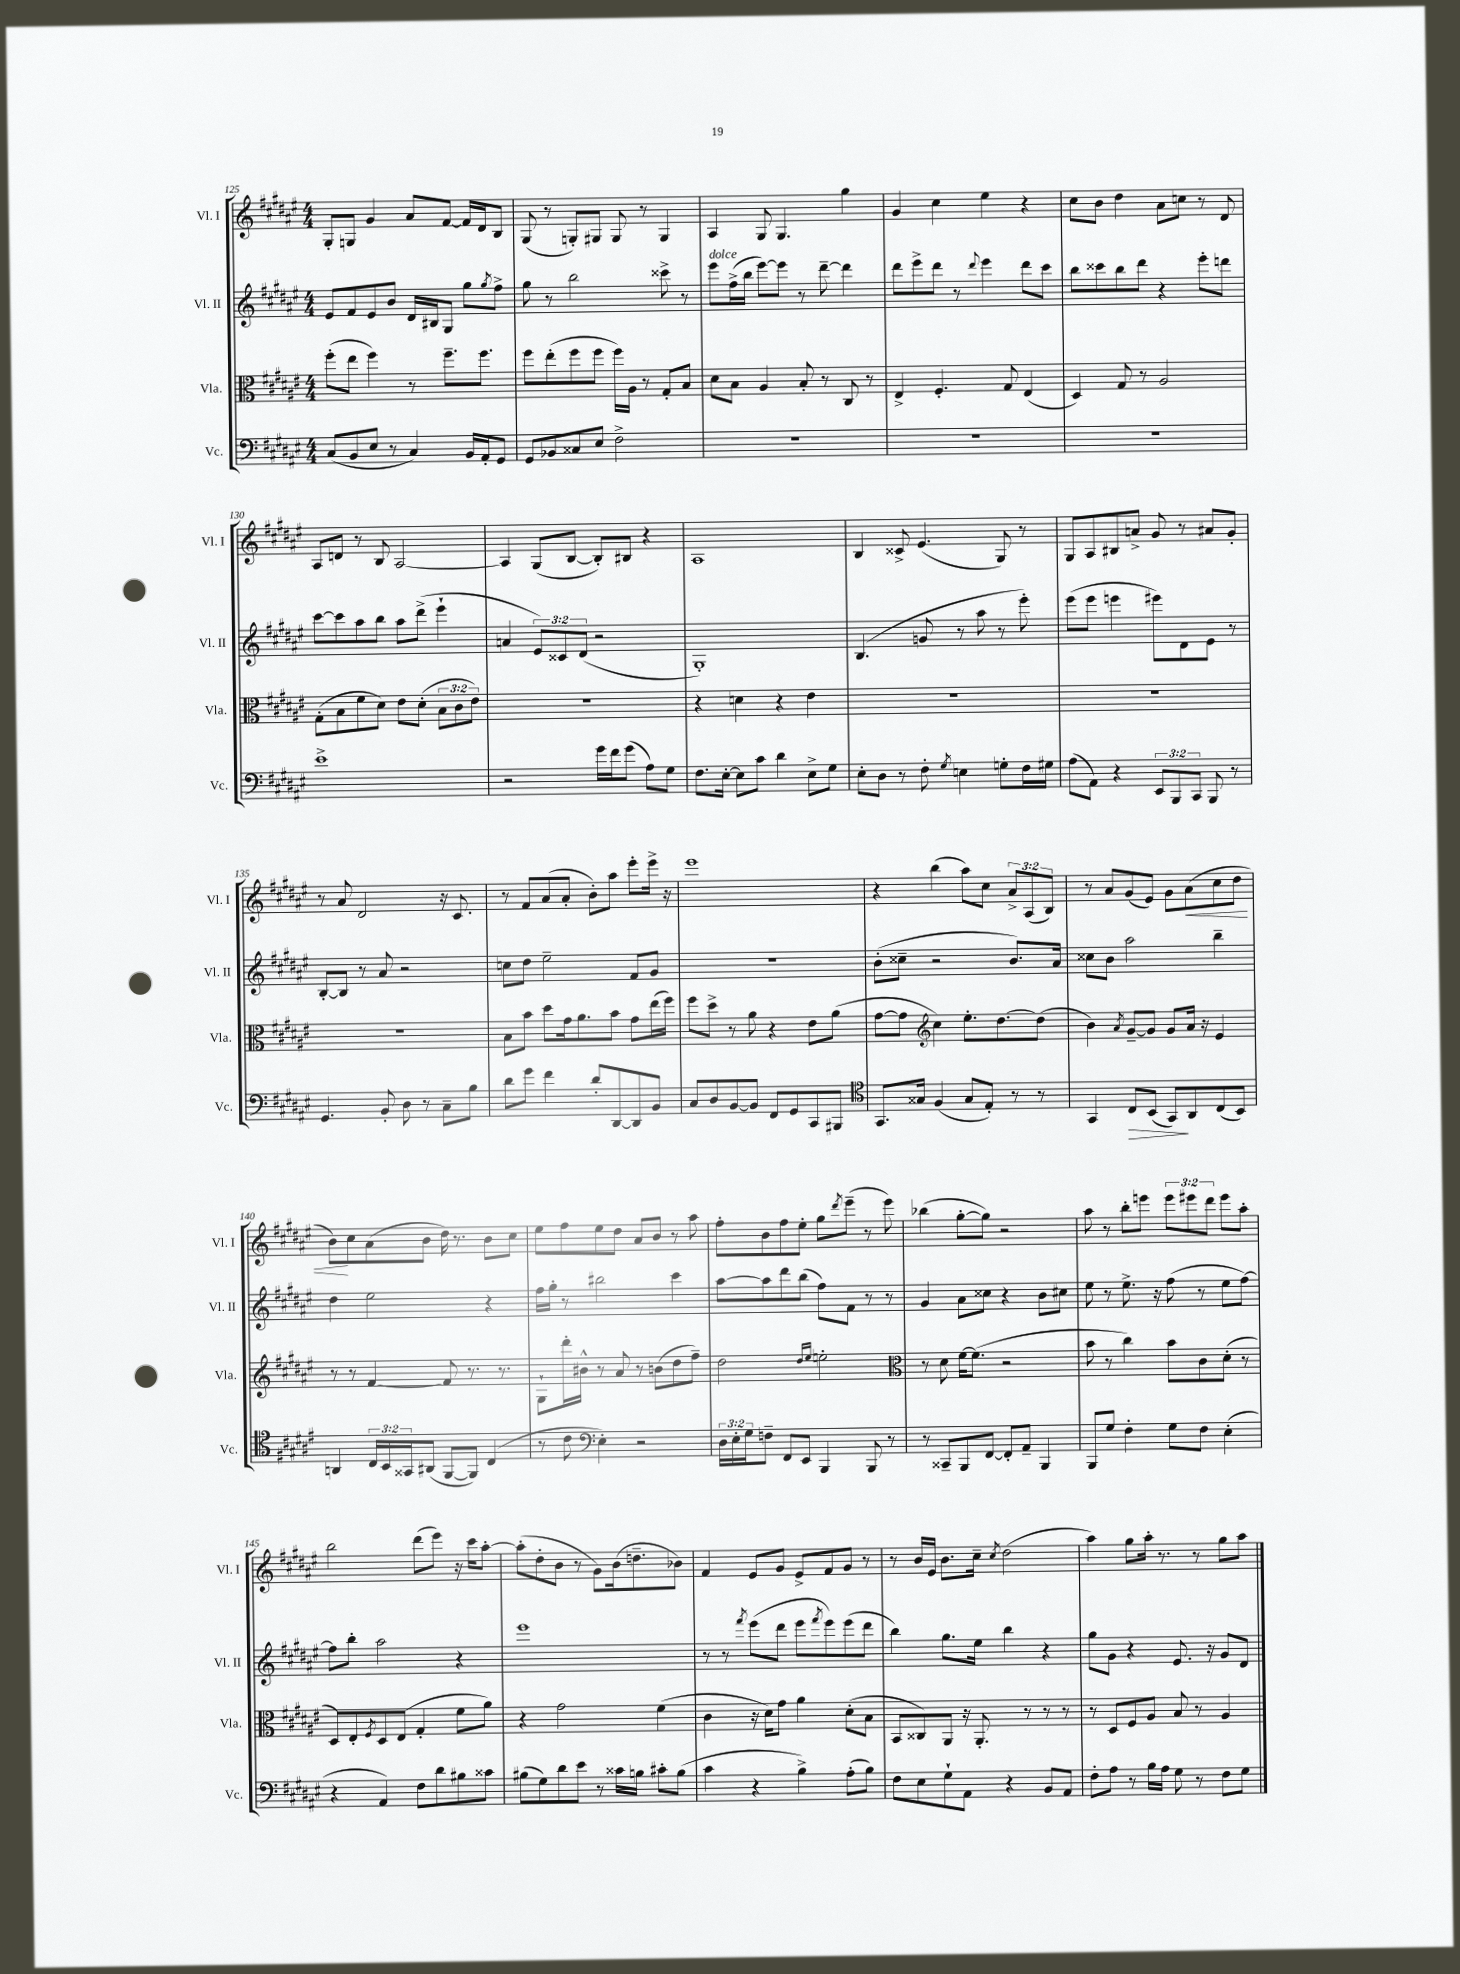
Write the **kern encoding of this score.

**kern	**kern	**kern	**kern
*staff4	*staff3	*staff2	*staff1
*clefF4	*clefC3	*clefG2	*clefG2
*k[f#c#g#d#a#e#]	*k[f#c#g#d#a#e#]	*k[f#c#g#d#a#e#]	*k[f#c#g#d#a#e#]
*M4/4	*M4/4	*M4/4	*M4/4
(8C#/L	(8ff#'\L	8e#/L	8G#'/L
8BB/	8ee#\J	8f#/	8G/J
8E#/J	4ff#\)	8e#/	4g#/
8r	.	8b/J	.
4C#/)	8r	16d#/LL	8a#/L
.	.	16B#/J	.
.	8.ff#~\L	8G#/J	[8f#/J
16BB/LL	.	8gg#\L	16f#/]LL
16AA#'/J	8.ff#\J	.	16d#/J
.	.	8qgg#/	.
8GG#/J	.	8ff#^\J	8B/J
=	=	=	=
8GG#/L	8ff#\L	8gg#\	(8G#/
8BB-/	(8ee#'\	8r	8r
8C##/	8ff#\	2bb\	8G'/L)
8E#/J	8ff#\J	.	8G#/J
2F#^\	16ff#\LL)	.	8G#/
.	16A#\JJ	.	.
.	8r	.	8r
.	8G#'/L	8ccc##^\	4G#/
.	8B/J	8r	.
=	=	=	=
1r	8d#\L	8eee#\L	4A#/
.	8B\J	(16ff#^\L	.
.	.	16bb\JJ	.
.	4A#/	[8eee#\L)	8G#/
.	.	8eee#\]J	4.G#/
.	8B'/	8r	.
.	8r	[8ddd#~\	.
.	8C#/	4ddd#\]	4gg#\
.	8r	.	.
=	=	=	=
1r	4E#^/	8ddd#\L	4g#/
.	.	8eee#^\	.
.	4.F#'/	8ddd#\J	4cc#\
.	.	8r	.
.	.	8qqddd#/	.
.	.	4eee#\	4ee#\
.	8G#/	.	.
.	(4E#/	8ddd#\L	4r
.	.	8ccc#\J	.
=	=	=	=
1r	4D#/)	8bb\L	8cc#\L
.	.	8ccc##\	8b\J
.	8G#/	8bb\	4dd#\
.	8r	8ddd#\J	.
.	2A#/	4r	8a#\L
.	.	.	8cc\J
.	.	8eee#'\L	8r
.	.	8ddd\J	8d#/
=	=	=	=
1e#^	(8G#'\L	[8ccc#\L	8A#/L
.	8B\	8ccc#\]	8d/J
.	8f#\	8aa#\	8r
.	8d#\J)	8bb\J	8B/
.	8e#\L	8aa#\L	[2A#/
.	(8d#'\J	(8ddd#^\J	.
.	12B\L	4eee#`\	.
.	12c#\	.	.
.	12e#\J)	.	.
=	=	=	=
2r	1r	4a/	4A#/]
.	.	12e#/L)	(8G#/L
.	.	12c##/	.
.	.	.	[8B/J
.	.	(12d#/J	.
16g#\LL	.	2r	8B'/]L)
16f#\J	.	.	.
(8g#\J	.	.	8B#/J
8A#\L)	.	.	4r
8G#\J	.	.	.
=	=	=	=
8.F#\L	4r	1G#')	1A#
[16E#'\Jk	.	.	.
8E#\]L	4d\	.	.
8c#\J	.	.	.
4d#\	4r	.	.
8E#^\L	4e#\	.	.
8G#\J	.	.	.
=	=	=	=
8E#'\L	1r	(4.B/	4B/
8D#\J	.	.	.
8r	.	.	8c##^/
8F#'\	.	8g/	(4.e#/
8qG#/	.	.	.
4E\	.	8r	.
.	.	8aa#\	.
8G'\L	.	8r	8G#/)
16F#\L	.	8eee#'\)	8r
16G#\JJ	.	.	.
=	=	=	=
(8A#\L	1r	(8eee#\L	8G#/L
8AA#\J)	.	8eee#\J	8A#/
4r	.	4eee\	8B#/
.	.	.	8a^/J
12EE#/L	.	8eee#\L)	8g#/
12BBB/	.	.	.
.	.	8d#\	8r
12CC#/J	.	.	.
8BBB/	.	8e#\J	8a#/L
8r	.	8r	8g#'/J
=	=	=	=
4.GG#/	1r	[8B'/L	8r
.	.	8B/]J	8a#/
.	.	8r	2d#/
8BB'/	.	8a#/	.
8D#\	.	2r	.
8r	.	.	.
8C#~\L	.	.	16r
.	.	.	8.c#/
8B\J	.	.	.
=	=	=	=
8d#\L	8B\L	8cc\L	8r
8g#\J	8b\J	8dd#\J	8f#/L
4f#\	8dd#\L	2ee#~\	(8a#/
.	16g#\k	.	8a#'/J
.	8.a#\	.	.
8d#'/L	.	.	8b'\L)
[8DD#/	8b\J	.	8aa#\J
8DD#/]	8g#\L	8f#/L	8eee#'\L
8BB/J	(16ee#\L	8g#/J	16eee#^\Jk
.	16ff#\JJ)	.	16r
=	=	=	=
8C#/L	8ff#\L	1r	1eee#
8D#/	8dd#^\J	.	.
[8BB/	8r	.	.
8BB/]J	8a#\	.	.
8FF#/L	4r	.	.
8GG#/	.	.	.
8CC#/	8e#\L	.	.
8BBB#/J	(8a#\J	.	.
=	=	=	=
*clefC4	*	*	*
8.GG#/L	[8g#\L	(8b'\L	4r
.	8g#\]J	8cc##~\J	.
16G##/Jk	.	.	.
*	*clefG2	*	*
(4F#/	4cc#\)	2r	(4bb\
8G##/L	8.ee#'\L	.	8aa#\L)
8E#'/J)	.	.	8cc#\J
.	[8.dd#\	.	.
8r	.	8.b/L)	12a#^/L
.	.	.	(12A#/
8r	(8dd#\]J	.	.
.	.	.	12B/J)
.	.	16a#/Jk	.
=	=	=	=
4GG#/	4b\)	8cc##\L	8r
.	.	8b\J	8a#/L
.	8qa#/	.	.
8C#/L	[8g#~/L	2aa#\	(8g#/
(8BB/J	8g#/]J	.	8e#/J)
8GG#/L)	8g#/L	.	8g#\L
8AA#/	16a#/Jk	.	(8a#\
.	16r	.	.
(8C#/	4e#/	4bb~\	8cc#\
8BB/J)	.	.	8dd#\J
=	=	=	=
4AA/	8r	4dd#\	8b\L)
.	8r	.	8cc#\
24C#/LL	[4f#/	2ee#\	(8a#\
24BB/	.	.	.
24GG##/J	.	.	.
(8AA#/J	.	.	8b\J
[8FF#/L	8f#/]	.	16dd#\)
.	.	.	8.r
8FF#/]J)	8.r	.	.
(4C#/	.	4r	8b\L
.	8.r	.	.
.	.	.	8cc#\J
=	=	=	=
8r	8G#`\L	16ff#\LL	8ee#\L
.	.	16gg#'\JJ	.
8c#\	16ddd#'\L	8r	8ff#\
.	16b#^^\JJ	.	.
*clefF4	*	*	*
4E#'\)	8r	2bb#\	8ee#\
.	8a#/	.	8dd#\J
2r	8r	.	8a#/L
.	(8b\L	.	8b/J
.	8dd#\	4ccc#\	8r
.	8ff#~\J)	.	8aa#\
=	=	=	=
24D#\LL	2dd#\	[8aa#\L	8ff#'\L
24E#'\	.	.	.
24G#\J	.	.	.
8F~\J	.	8aa#\]	8b\
8FF#/L	.	8ddd#\	8ff#\
8EE#/J	.	(8bb\J	8ee#'\J
.	16qqdd#/LL	.	.
.	16qqee#/JJ	.	.
4BBB/	2ee'\	8ff#\L)	8gg#\L
.	.	.	8qddd#/
.	.	8f#\J	(8eee#~\J
8BBB/	.	8r	8r
8r	.	8r	8eee#\)
=	=	=	=
*	*clefC3	*	*
8r	8r	4g#/	(4bb-\
8CC##~/L	8d#\	.	.
8BBB/	[16f#\LK	8a#\L	[8gg#'\L
.	(8.f#\]J	.	.
[8FF#/J	.	8cc##\J	8gg#\]J)
8FF#'/]L	2r	4r	2r
8AA#~/J	.	.	.
4BBB/	.	8b\L	.
.	.	8cc#\J	.
=	=	=	=
8BBB/L	8b\	8ee#\	8aa#\
8G#/J	8r	8r	8r
4F#'\	4cc#\)	8.ee#^\	8bb'\L
.	.	.	8eee\J
.	.	16r	.
8G#\L	8b\L	(8ff#\	12eee\L
.	.	.	12eee#\
8F#\J	8c#\	8r	.
.	.	.	12ddd#\J
(4E#'\	(8d#'\J	8ee#\L	8eee#\L
.	8r	[8ff#\J)	8aa#'\J
=	=	=	=
4r	8D#/L)	8ff#\]L	2bb\
.	8E#'/	8bb'\J	.
.	8qF#/	.	.
4AA#/)	8D#/	2aa#\	.
.	(8E#/J	.	.
8F#\L	4G#'/	.	(8ddd#\L
8d#\	.	.	8eee#\J)
8B#\	8f#\L	4r	16r
.	.	.	16ccc#\LK
8c##\J	8a#\J)	.	[8aa#'\J
=	=	=	=
(8B#\L	4r	1eee#	(8aa#'\]L
8G#\)	.	.	8dd#'\
8d#\	2g#\	.	8b\J
8e#\J	.	.	8r
8r	.	.	8g#\L)
16c##\LL	.	.	(16b\k
16B\JJ	.	.	8.dd~\
8c#'\L	(4f#\	.	.
(8B\J	.	.	8b-\J)
=	=	=	=
4c#\	4c#\	8r	4f#/
.	.	8r	.
.	.	8qfff#/	.
4r	16r	(8eee#\L	8e#/L
.	16d#\LK)	.	.
.	8g#\J	8ddd#\J	8g#/J
4B^\)	4a#\	8eee#\L	8e#^/L
.	.	8qfff#/	.
.	.	8eee#\)	8f#/
(8A#'\L	(8d#'\L	(8eee#\	8g#/J
8B\J)	8B\J	8ddd#\J	8r
=	=	=	=
8F#\L	8BB/L	4bb\)	8r
8E#\	8C##/)	.	16b/LL
.	.	.	16e#/JJ
8G#`\	8AA#/J	8.gg#\L	8.b\L
8AA#\J	16r	.	.
.	8.AA#'/	16ee#\Jk	16cc#~\Jk
.	.	.	8qcc#/
4r	.	4bb\	(2dd#\
.	8r	.	.
8BB/L	8r	4r	.
8AA#/J	8r	.	.
=	=	=	=
8F#'\L	8r	8gg#\L	4aa#\)
8A#\J	8D#/L	8g#\J	.
8r	8F#/	4r	8gg#\L
16B\LL	8A#/J	.	16aa#'\Jk
16A#\JJ	.	.	8.r
8G#\	8B/	8.e#/	.
8r	8r	.	8r
.	.	16r	.
8F#\L	4A#/	8g#/L	8gg#\L
8G#\J	.	8d#/J	8aa#\J
==	==	==	==
*-	*-	*-	*-
